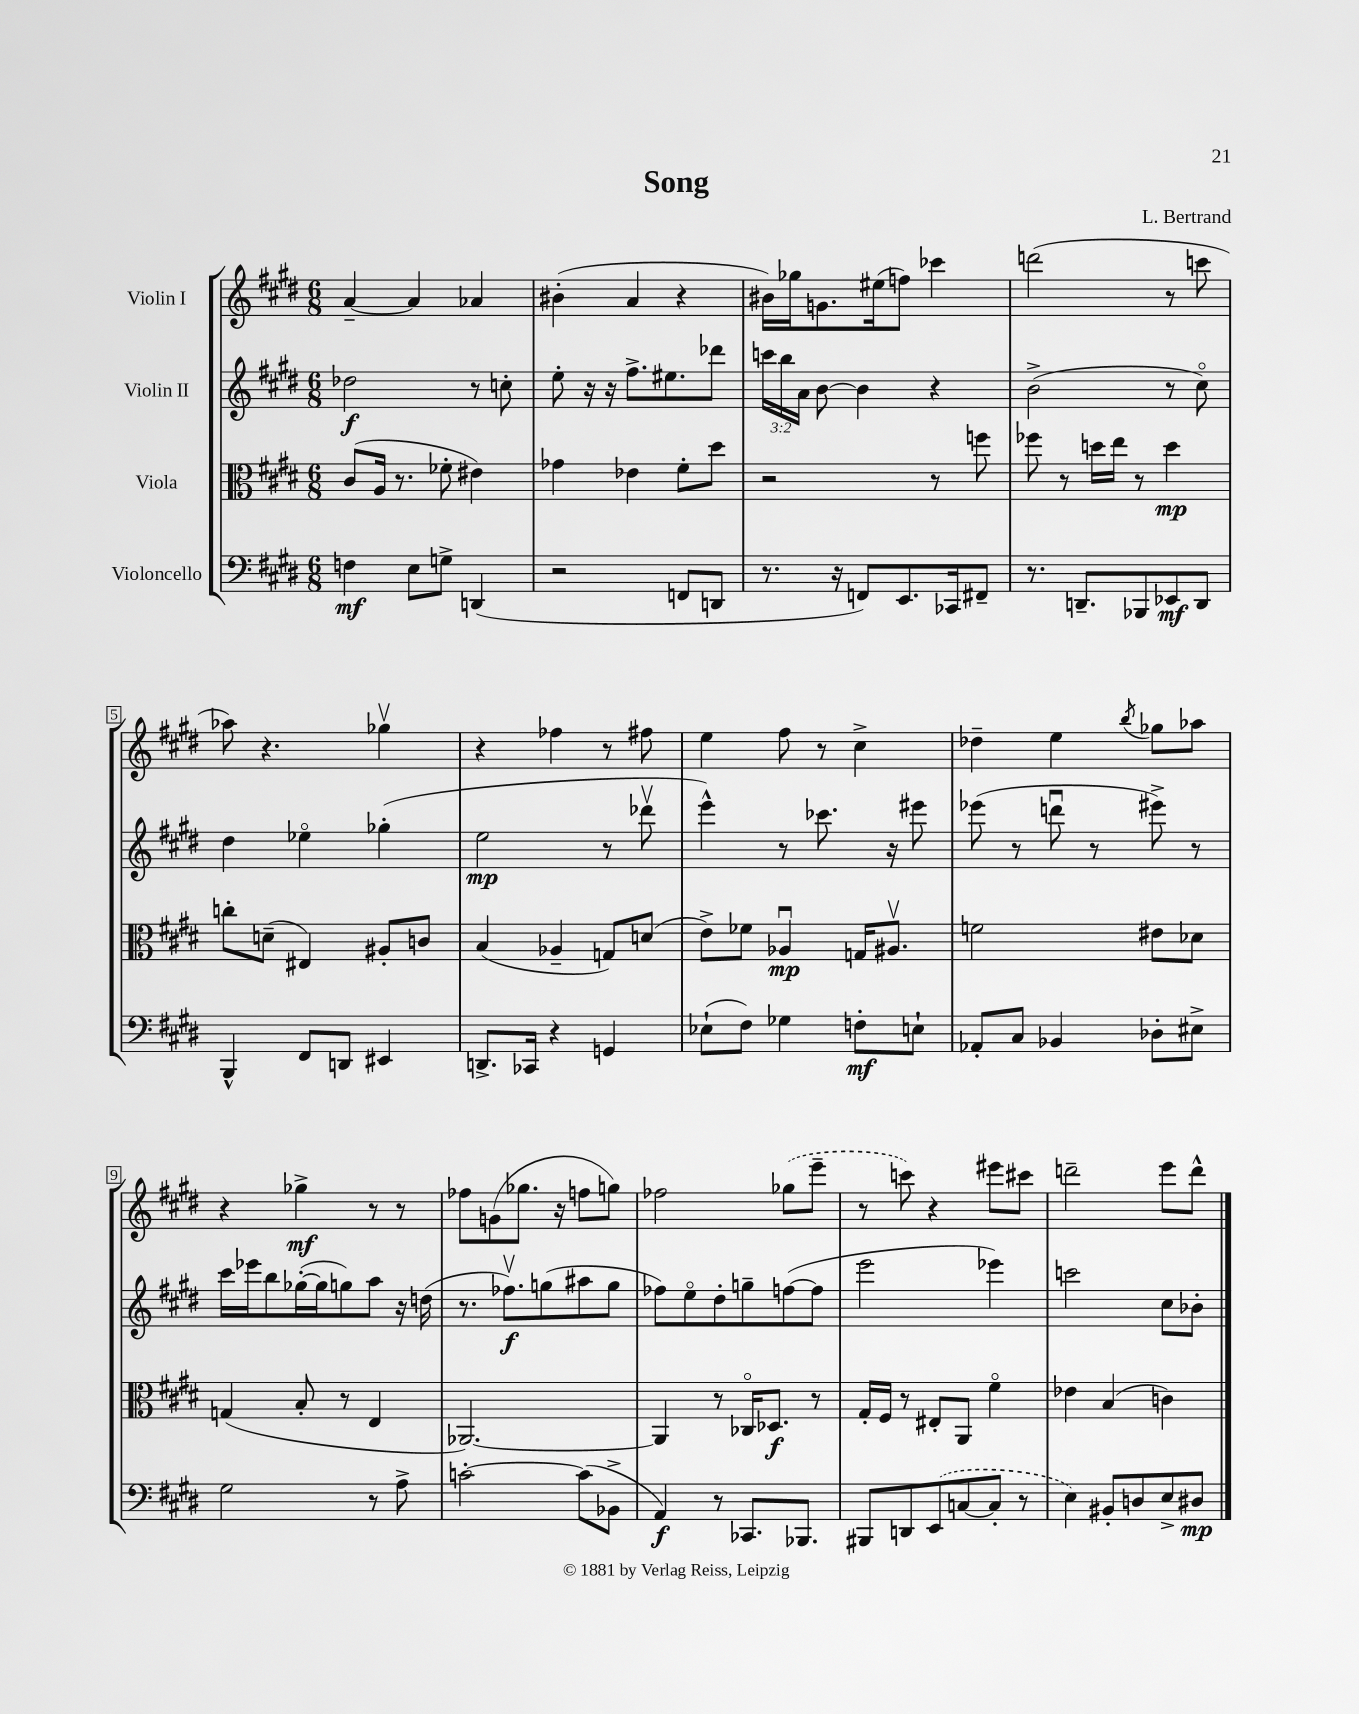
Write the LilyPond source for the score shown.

\header { title = "Song" composer = "L. Bertrand" }
<<
\new StaffGroup <<
\new Staff = "s0" \with { instrumentName = "Violin I" } {
    \clef treble \key e \major \numericTimeSignature \time 6/8
    \autoBeamOff a'4~-- a'4 aes'4 |
    bis'4-.( a'4 r4 |
    bis'16[) ges''16 g'8. eis''16( f''8]) ces'''4 |
    d'''2( r8 c'''8 |
    aes''8) r4. ges''4\upbow |
    r4 fes''4 r8 fis''8 |
    e''4 fis''8 r8 cis''4-> |
    des''4-- e''4 \acciaccatura { b''8 } ges''8[ aes''8] |
    r4 ges''4->\mf r8 r8 |
    fes''8[ g'8( ges''8.] r16 f''8[ g''8]) |
    fes''2 \once \slurDashed ges''8[( e'''8]-- |
    r8 c'''8) r4 eis'''8[ cis'''8] |
    d'''2-- e'''8[ d'''8]-^ \bar "|." |
}
\new Staff = "s1" \with { instrumentName = "Violin II" } {
    \clef treble \key e \major \numericTimeSignature \time 6/8 \override Staff.TupletNumber.text = #tuplet-number::calc-fraction-text
    \autoBeamOff des''2\f r8 c''8-. |
    e''8-. r16 r16 fis''8.[-> eis''8. des'''8] |
    \tuplet 3/2 { c'''16[ b''16 a'16] } b'8~ b'4 r4 |
    b'2->( r8 cis''8\flageolet) |
    dis''4 ees''4\flageolet ges''4-.( |
    e''2\mp r8 des'''8\upbow |
    e'''4-^) r8 ces'''8. r16 eis'''8 |
    ees'''8( r8 d'''8\downbow r8 eis'''8->) r8 |
    cis'''16[ ees'''16 b''8 ges''16~-.( ges''16 g''8) a''8] r16 d''16( |
    r8. fes''8.[\upbow\f) g''8( ais''8 g''8] |
    fes''8[) e''8\flageolet dis''8-. g''8-- f''8~( f''8] |
    e'''2 ees'''4) |
    c'''2 cis''8[ bes'8]-. \bar "|." |
}
\new Staff = "s2" \with { instrumentName = "Viola" } {
    \clef alto \key e \major \numericTimeSignature \time 6/8
    \autoBeamOff cis'8[( a16] r8. fes'8-. eis'4) |
    ges'4 ees'4 fis'8[-. dis''8] |
    r2 r8 f''8 |
    fes''8 r8 d''16[ e''16] r8 d''4\mp |
    c''8[-. d'8]--( eis4) ais8[-. c'8] |
    b4( aes4-- g8[) d'8]( |
    e'8[->) fes'8] aes4\downbow\mp g16[ ais8.]\upbow |
    f'2 eis'8[ des'8] |
    g4( b8-. r8 e4 |
    aes,2.~) |
    aes,4 r8 ces16[\flageolet des8.]\f r8 |
    gis16[-. fis16] r8 eis8[-. a,8] fis'4\flageolet |
    ees'4 b4( c'4) \bar "|." |
}
\new Staff = "s3" \with { instrumentName = "Violoncello" } {
    \clef bass \key e \major \numericTimeSignature \time 6/8
    \autoBeamOff f4\mf e8[ g8]-> d,4( |
    r2 f,8[ d,8] |
    r8. r16 f,8[) e,8. ces,16 fis,8]-- |
    r8. d,8.[-- bes,,8 ees,8\mf d,8] |
    b,,4-^ fis,8[ d,8] eis,4 |
    d,8.[-> ces,16] r4 g,4 |
    ees8[-!( fis8]) ges4 f8[-.\mf e8]-! |
    aes,8[-. cis8] bes,4 des8[-. eis8]-> |
    gis2 r8 a8-> |
    c'2~-. c'8[( bes,8]-> |
    a,4\f) r8 ces,8.[ bes,,8.] |
    bis,,8[ d,8 \once \slurDashed e,8( c8~ c8]-. r8 |
    e4) bis,8[-. d8 e8-> dis8]\mp \bar "|." |
}
>>
>>
\layout { \context { \Score \override BarNumber.stencil = #(make-stencil-boxer 0.1 0.3 ly:text-interface::print) } }
